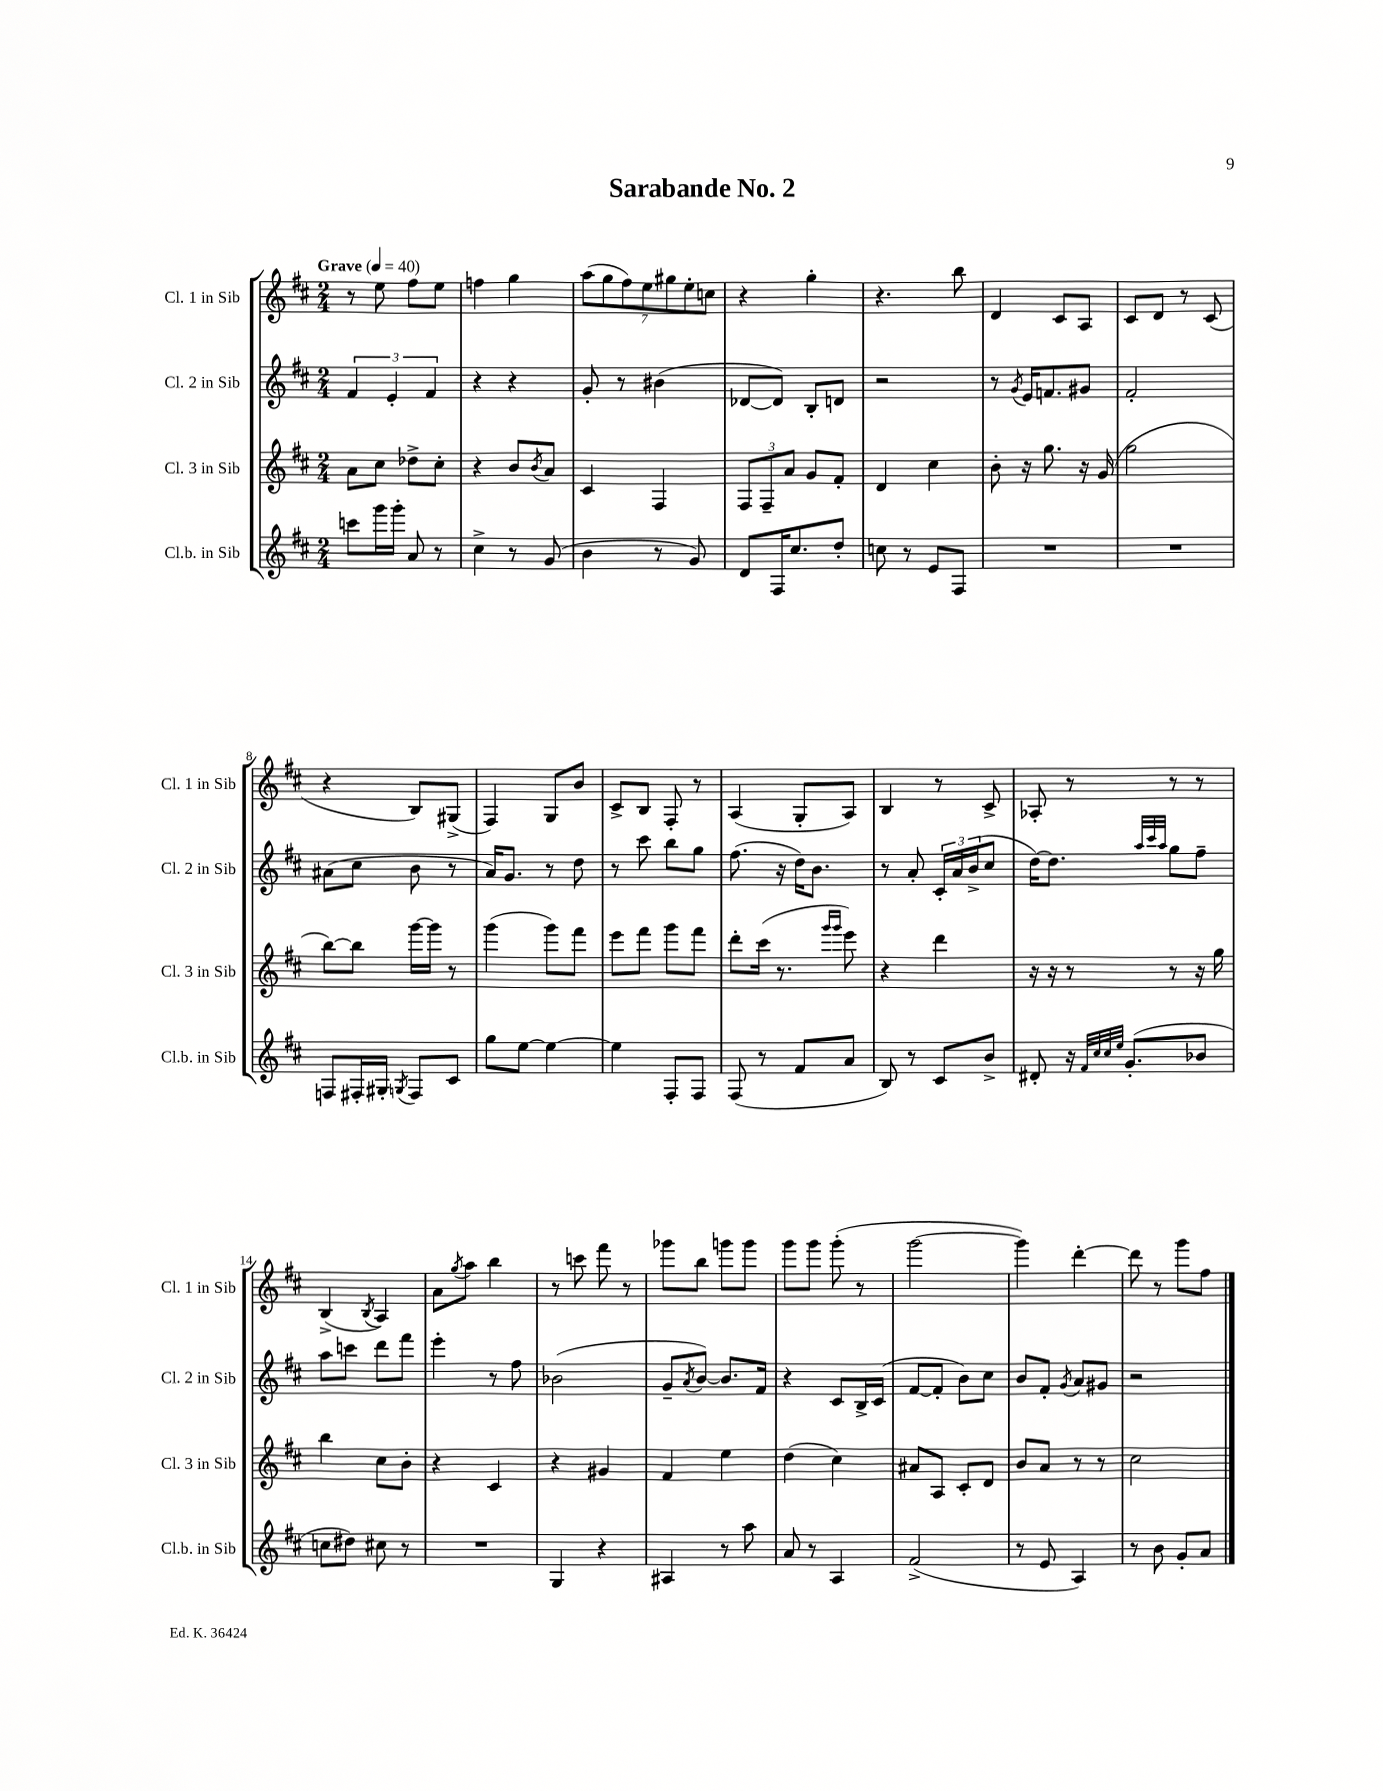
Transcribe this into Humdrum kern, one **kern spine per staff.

**kern	**kern	**kern	**kern
*part4	*part3	*part2	*part1
*staff4	*staff3	*staff2	*staff1
*I"Cl.b. in Sib	*I"Cl. 3 in Sib	*I"Cl. 2 in Sib	*I"Cl. 1 in Sib
*I'Cl.b. in Sib	*I'Cl. 3 in Sib	*I'Cl. 2 in Sib	*I'Cl. 1 in Sib
*clefG2	*clefG2	*clefG2	*clefG2
*k[f#c#]	*k[f#c#]	*k[f#c#]	*k[f#c#]
*M2/4	*M2/4	*M2/4	*M2/4
*MM40	*MM40	*MM40	*MM40
=1	=1	=1	=1
!	!	!	!LO:TX:a:B:t=Grave
8cccn\L	8a\L	6f#/	8r
16ggg\L	8cc#\J	.	8ee\
.	.	6e'/	.
16ggg'\JJ	.	.	.
8a/	8dd-X^\L	.	8ff#\L
.	.	6f#/	.
8r	8cc#'\J	.	8ee\J
=2	=2	=2	=2
4cc#^\	4r	4r	4ffn\
8r	8b/L	4r	4gg\
.	8qb/	.	.
(8g/	8a/J	.	.
=3	=3	=3	=3
4b\	4c#/	8g'/	(14aa\L
.	.	.	14gg\
.	.	8r	.
.	.	.	14ff#\)
.	.	.	14ee\
8r	4F#/	(4b#X\	.
.	.	.	14gg#X\
.	.	.	14ee'\
8g/)	.	.	.
.	.	.	14ccn\J
=4	=4	=4	=4
8d/L	12F#/L	[8d-X/L	4r
.	12F#~/	.	.
16F#/K	.	8d-/J])	.
.	12a/J	.	.
8.cc#/	.	.	.
.	8g/L	8B'/L	4gg'\
8dd'/J	8f#'/J	8dn/J	.
=5	=5	=5	=5
8ccn\	4d/	2r	4.r
8r	.	.	.
8e/L	4cc#\	.	.
8F#/J	.	.	8bb\
=6	=6	=6	=6
2r	8b'\	8r	4d/
.	.	8qg/	.
.	16r	16e/KL	.
.	8.gg\	8.fn/	.
.	.	.	8c#/L
.	16r	8g#X/J	8A/J
.	(16g/	.	.
=7	=7	=7	=7
2r	2gg\	2f#'/	8c#/L
.	.	.	8d/J
.	.	.	8r
.	.	.	(8c#/
!!LO:LB:g=z
=8	=8	=8	=8
8Fn/L	[8bb\L)	(8a#X\L	4r
16F#X'/L	8bb\J]	8cc#\J	.
16G#X'/JJ	.	.	.
8qGn/	.	.	.
8F#/L	[16ggg\LL	8b\	8B/L)
.	16ggg\JJ]	.	.
8c#/J	8r	8r	(8G#X^/J
=9	=9	=9	=9
8gg\L	(4ggg\	16a/KL)	4F#/)
.	.	8.g/J	.
[8ee\J	.	.	.
4ee\_	8ggg\L)	8r	8G/L
.	8fff#\J	8dd\	8b/J
=10	=10	=10	=10
4ee\]	8eee\L	8r	8c#^/L
.	8fff#\J	8ccc#\	8B/J
8F#'/L	8ggg\L	8bb\L	8F#'/
8F#/J	8fff#\J	8gg\J	8r
=11	=11	=11	=11
(8F#/	8ddd'\L	(8.ff#\	(4A/
8r	(16ccc#\Jk	.	.
.	8.r	16r	.
8f#/L	.	16dd\KL)	8G'/L
.	.	8.b\J	.
.	16qqggg/LL	.	.
.	16qqggg/JJ	.	.
8a/J	8eee\)	.	8A/J)
=12	=12	=12	=12
8B/)	4r	8r	4B/
8r	.	8a'/	.
8c#/L	4ddd\	24c#'/LL	8r
.	.	24a/	.
.	.	(24b^/J	.
8b^/J	.	8cc#/J	8c#^/
=13	=13	=13	=13
8d#X'/	16r	[16dd\KL)	8A-X'/
.	16r	8.dd\J]	.
16r	8r	.	8r
32qqf#/LLL	.	.	.
32qqcc#/	.	.	.
32qqcc#/	.	.	.
32qqee/JJJ	.	.	.
(8.g'/L	.	.	.
.	.	32qqaa/LLL	.
.	.	32qqccc#/	.
.	.	32qqaa/JJJ	.
.	8r	8gg\L	8r
8b-X/J	16r	8ff#~\J	8r
.	16gg\	.	.
!!LO:LB:g=z
=14	=14	=14	=14
8ccn\L	4bb\	8aa\L	(4B^/
8dd#X\J)	.	8cccn\J	.
.	.	.	8qB/
8cc#X\	8cc#\L	8ddd\L	4A/)
8r	8b'\J	8fff#\J	.
=15	=15	=15	=15
2r	4r	4eee'\	8a\L
.	.	.	8qgg/
.	.	.	8aa\J
.	4c#/	8r	4bb\
.	.	8ff#\	.
=16	=16	=16	=16
4G/	4r	(2b-X\	8r
.	.	.	8cccn\
4r	4g#X/	.	8fff#\
.	.	.	8r
=17	=17	=17	=17
4A#X/	4f#/	8g~/L	8ggg-X\L
.	.	8qa/	.
.	.	[8b/J)	8bb\J
8r	4ee\	8.b/L]	8gggn\L
8aa\	.	.	8ggg\J
.	.	16f#/Jk	.
=18	=18	=18	=18
8a/	(4dd\	4r	8ggg\L
8r	.	.	8ggg\J
4A/	4cc#\)	8c#/L	(8ggg'\
.	.	16B^/L	8r
.	.	(16c#/JJ	.
=19	=19	=19	=19
(2f#^/	8a#X/L	[8f#/L	[2ggg\
.	8A/J	8f#'/J]	.
.	8c#'/L	8b\L)	.
.	8d/J	8cc#\J	.
=20	=20	=20	=20
8r	8b/L	8b/L	4ggg\])
8e/	8a/J	8f#'/J	.
.	.	8qg/	.
4A/)	8r	8a/L	[4ddd'\
.	8r	8g#X/J	.
=21	=21	=21	=21
8r	2cc#\	2r	8ddd\]
8b\	.	.	8r
8g'/L	.	.	8ggg\L
8a/J	.	.	8ff#\J
==	==	==	==
*-	*-	*-	*-
